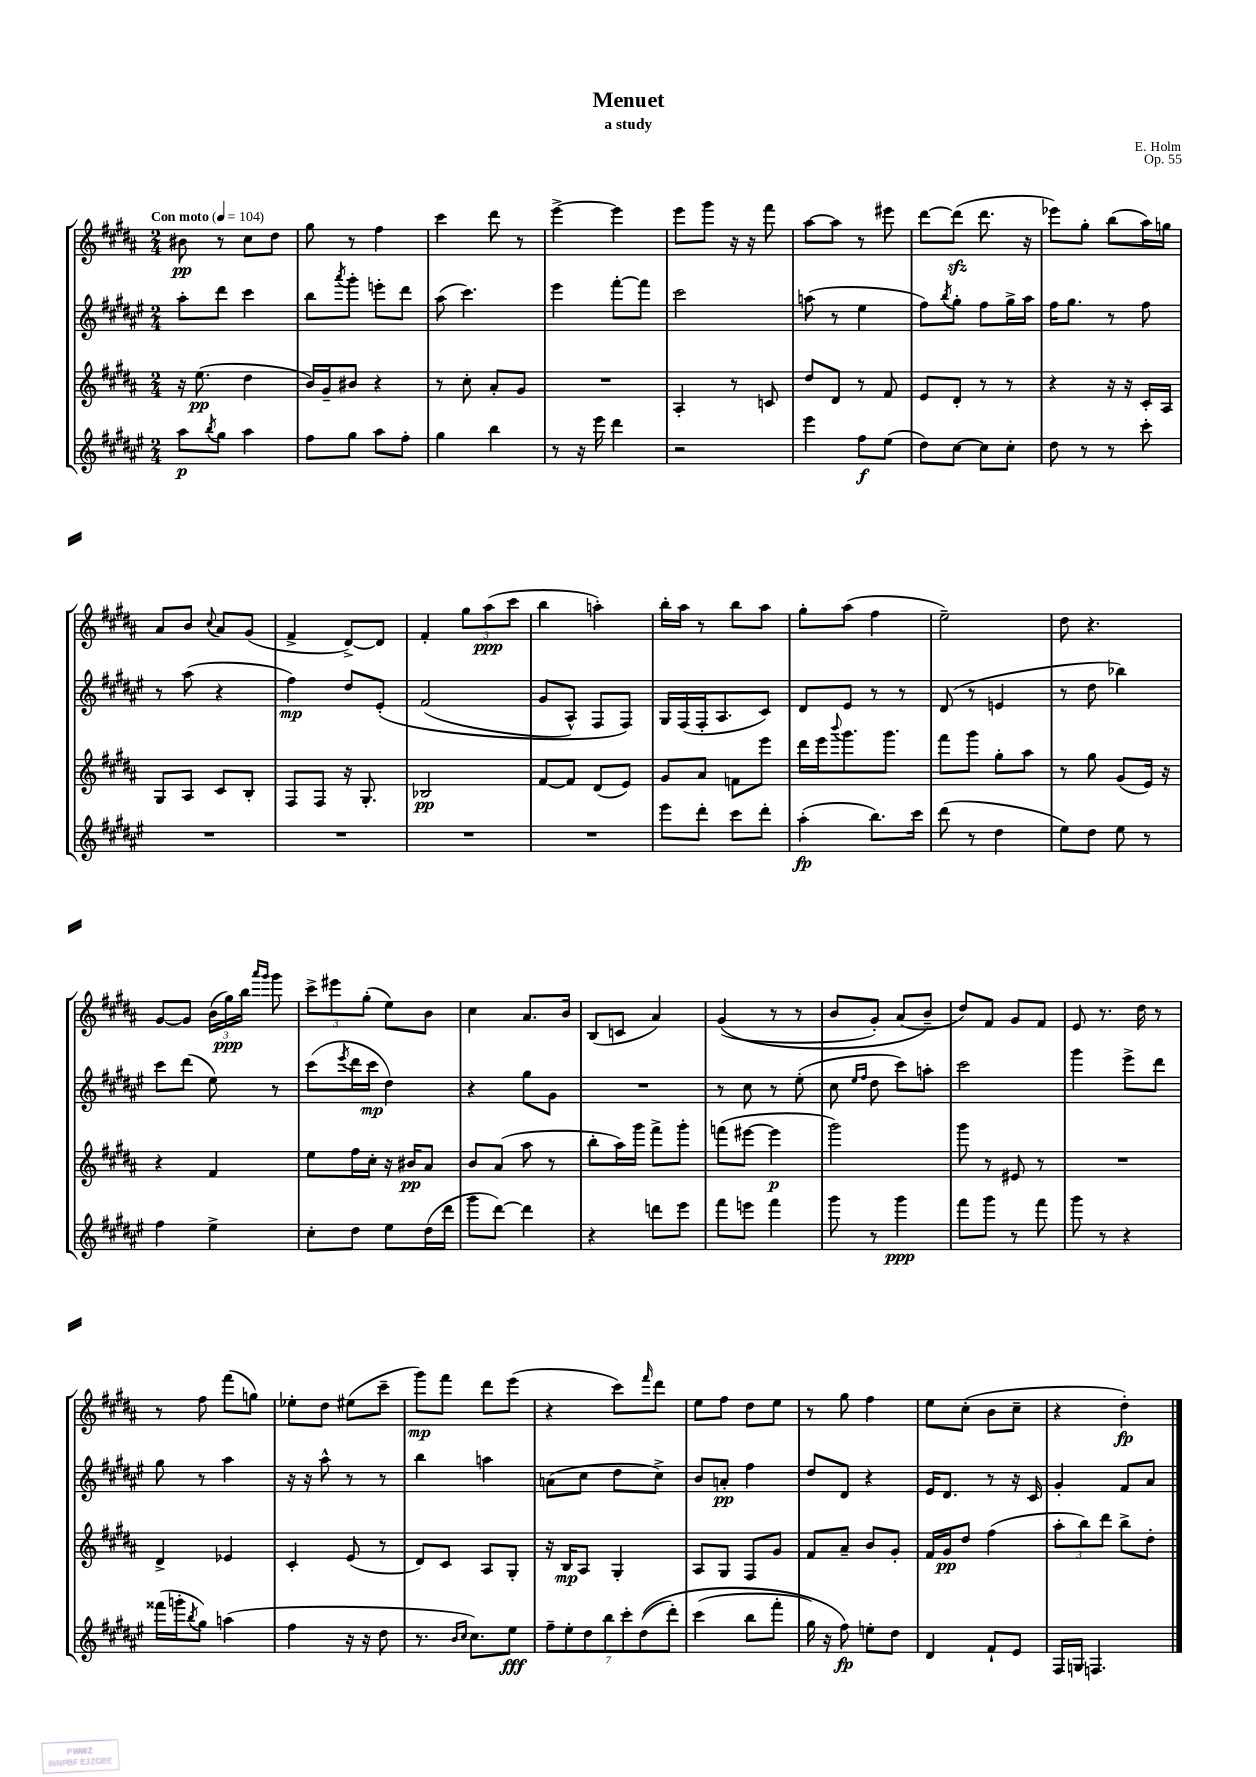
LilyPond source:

\header { title = "Menuet" composer = "E. Holm" subtitle = "a study" opus = "Op. 55" }
<<
\new StaffGroup <<
\new Staff = "s0" {
    \clef treble \key b \major \numericTimeSignature \time 2/4 \tempo "Con moto" 4 = 104
    bis'8\pp r8 cis''8 dis''8 |
    gis''8 r8 fis''4 |
    cis'''4 dis'''8 r8 |
    e'''4~-> e'''4 |
    e'''8 gis'''8 r16 r16 fis'''8 |
    ais''8~ ais''8 r8 eis'''8 |
    dis'''8~ dis'''8\sfz( dis'''8. r16 |
    ees'''8) gis''8-. b''8( ais''16) g''16 |
    ais'8 b'8 \appoggiatura { cis''8 } ais'8 gis'8( |
    fis'4-> dis'8~->) dis'8 |
    fis'4-. \tuplet 3/2 { gis''8 ais''8\ppp( cis'''8 } |
    b''4 a''4-.) |
    b''16-. ais''16 r8 b''8 ais''8 |
    gis''8-. ais''8( fis''4 |
    e''2--) |
    dis''8 r4. |
    gis'8~ gis'8 \tuplet 3/2 { b'16( gis''16\ppp) b''16 } \grace { ais'''16 gis'''16 } gis'''8 |
    \tuplet 3/2 { cis'''8-> eis'''8 gis''8-.( } e''8) b'8 |
    cis''4 ais'8. b'16 |
    b8( c'8 ais'4) |
    gis'4(\( r8 r8 |
    b'8 gis'8-.) ais'8( b'8--\) |
    dis''8) fis'8 gis'8 fis'8 |
    e'8 r8. dis''16 r8 |
    r8 fis''8 fis'''8( g''8) |
    ees''8-. dis''8 eis''8( cis'''8-- |
    gis'''8\mp) fis'''8 dis'''8 e'''8( |
    r4 cis'''8) \grace { fis'''16 } dis'''8 |
    e''8 fis''8 dis''8 e''8 |
    r8 gis''8 fis''4 |
    e''8 cis''8-.( b'8 cis''8-- |
    r4 dis''4-.\fp) \bar "|." |
}
\new Staff = "s1" {
    \clef treble \key fis \major \numericTimeSignature \time 2/4
    ais''8-. dis'''8 cis'''4 |
    b''8 \acciaccatura { ais'''8 } gis'''8-. e'''8-. dis'''8 |
    ais''8( cis'''4.) |
    eis'''4 fis'''8~-. fis'''8 |
    cis'''2 |
    a''8( r8 eis''4 |
    fis''8) \acciaccatura { b''8 } gis''8-. fis''8 gis''16-> ais''16 |
    fis''16 gis''8. r8 fis''8 |
    r8 ais''8( r4 |
    fis''4\mp) dis''8 eis'8-.\( |
    fis'2( |
    gis'8 ais8-^) fis8 fis8\) |
    gis16 fis16( fis16-. ais8. cis'8) |
    dis'8 eis'8 r8 r8 |
    dis'8( r8 e'4 |
    r8 dis''8 bes''4) |
    cis'''8 dis'''8( eis''8) r8 |
    cis'''8( \acciaccatura { eis'''8 } dis'''16 cis'''16\mp dis''4) |
    r4 gis''8 gis'8 |
    R2 |
    r8 cis''8 r8 eis''8-.( |
    cis''8 \grace { eis''16 fis''16 } dis''8 cis'''8) a''8-. |
    cis'''2 |
    gis'''4 eis'''8-> dis'''8 |
    gis''8 r8 ais''4 |
    r16 r16 ais''8-^ r8 r8 |
    b''4 a''4 |
    a'8( cis''8 dis''8 cis''8->) |
    b'8 a'8-.\pp fis''4 |
    dis''8 dis'8 r4 |
    eis'16 dis'8. r8 r16 cis'16 |
    gis'4-. fis'8 ais'8 \bar "|." |
}
\new Staff = "s2" {
    \clef treble \key b \major \numericTimeSignature \time 2/4
    r16 e''8.\pp( dis''4 |
    b'16) gis'16-- bis'8 r4 |
    r8 cis''8-. ais'8-. gis'8 |
    R2 |
    ais4-. r8 c'8 |
    dis''8 dis'8 r8 fis'8 |
    e'8 dis'8-. r8 r8 |
    r4 r16 r16 cis'16-. ais16 |
    gis8 ais8 cis'8 b8-. |
    fis8 fis8 r16 gis8.-. |
    bes2\pp |
    fis'8~ fis'8 dis'8( e'8) |
    gis'8 ais'8 f'8 e'''8 |
    dis'''16 e'''16 \appoggiatura { b'''8 } gis'''8. gis'''8. |
    fis'''8 gis'''8 gis''8-. ais''8 |
    r8 gis''8 gis'8( e'16) r16 |
    r4 fis'4 |
    e''8 fis''16 cis''16-. r16 bis'16\pp ais'8 |
    b'8 ais'8( ais''8 r8 |
    b''8-. ais''16) gis'''16 fis'''8-> gis'''8-. |
    f'''8( eis'''8~ eis'''4\p |
    gis'''2) |
    gis'''8 r8 eis'8 r8 |
    R2 |
    dis'4-> ees'4 |
    cis'4-. e'8( r8 |
    dis'8) cis'8 ais8 gis8-. |
    r16 b16\mp ais8 gis4-. |
    ais8 gis8 fis8 gis'8 |
    fis'8 ais'8-- b'8 gis'8-. |
    fis'16 gis'16\pp dis''8 fis''4( |
    \tuplet 3/2 { ais''8-. b''8) dis'''8 } b''8-> dis''8-. \bar "|." |
}
\new Staff = "s3" {
    \clef treble \key fis \major \numericTimeSignature \time 2/4
    ais''8\p \acciaccatura { b''8 } gis''8 ais''4 |
    fis''8 gis''8 ais''8 fis''8-. |
    gis''4 b''4 |
    r8 r16 eis'''16 dis'''4 |
    r2 |
    eis'''4 fis''8\f eis''8( |
    dis''8) cis''8~ cis''8 cis''8-. |
    dis''8 r8 r8 cis'''8-. |
    R2 |
    R2 |
    R2 |
    R2 |
    eis'''8 dis'''8-. cis'''8 dis'''8-. |
    ais''4-.\fp( b''8.) cis'''16 |
    dis'''8( r8 dis''4 |
    eis''8) dis''8 eis''8 r8 |
    fis''4 eis''4-> |
    cis''8-. dis''8 eis''8 dis''16( dis'''16 |
    gis'''8 dis'''8~) dis'''4 |
    r4 d'''8 eis'''8 |
    fis'''8 e'''8 fis'''4 |
    gis'''8 r8 gis'''4\ppp |
    fis'''8 gis'''8 r8 fis'''8 |
    gis'''8 r8 r4 |
    fisis'''16( g'''16-. \acciaccatura { b''8 } gis''8) a''4( |
    fis''4 r16 r16 dis''8 |
    r8. \grace { b'16 cis''16 } cis''8.) eis''8\fff |
    \tuplet 7/4 { fis''8-- eis''8-. dis''8 b''8 cis'''8-. dis''8(\( dis'''8-.) } |
    cis'''4( b''8 fis'''8-. |
    gis''16) r16 fis''8\fp\) e''8-. dis''8 |
    dis'4 fis'8-! eis'8 |
    fis16 g16 f4. \bar "|." |
}
>>
>>
\layout { \context { \Score \remove "Bar_number_engraver" } }
